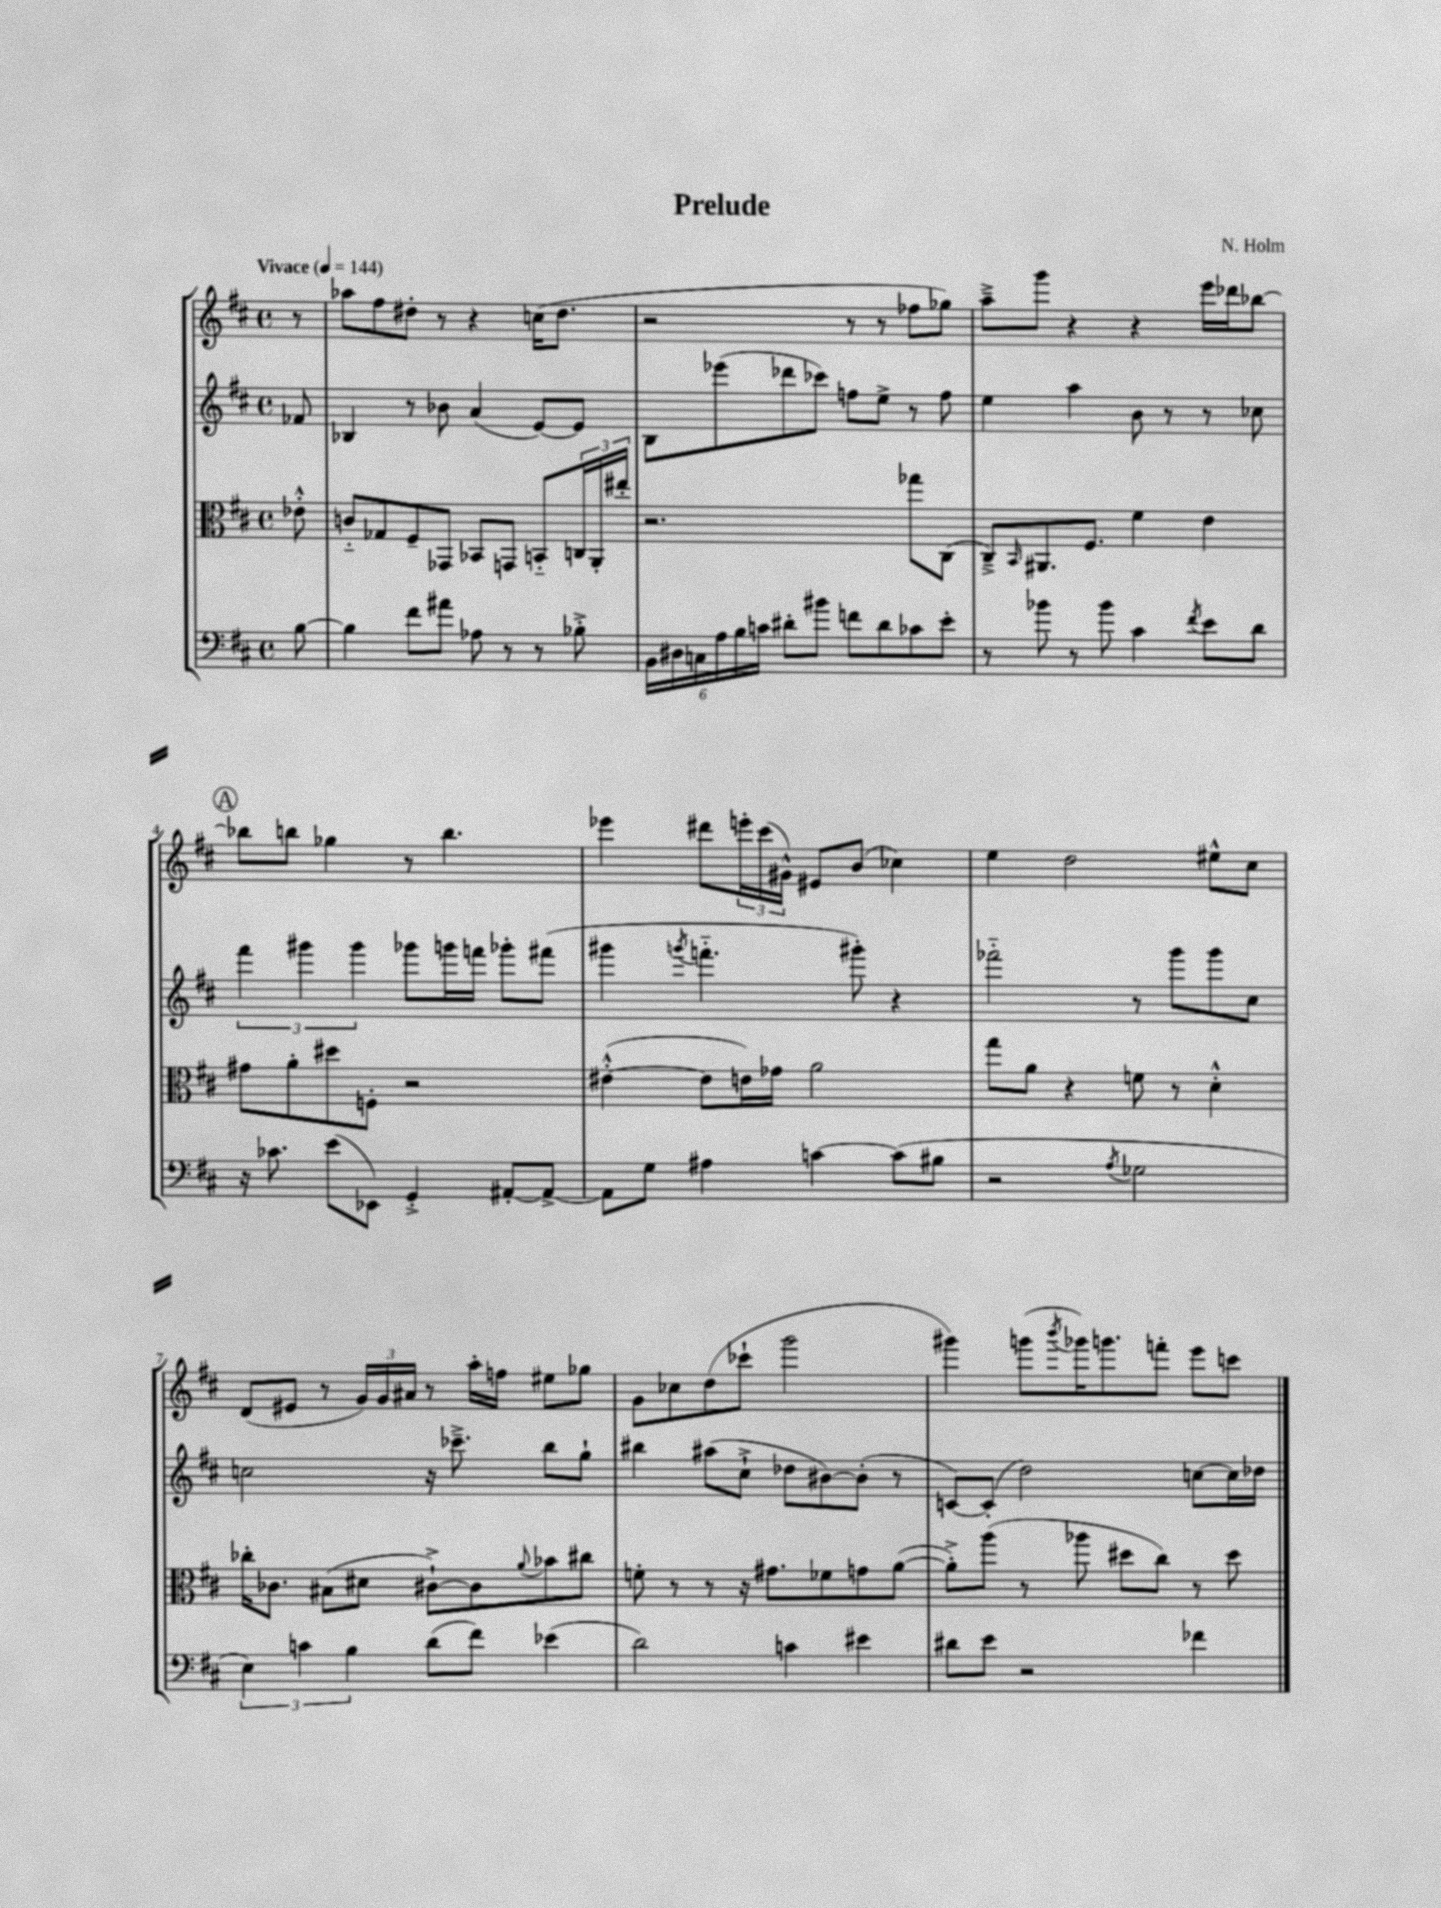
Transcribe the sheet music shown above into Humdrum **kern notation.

**kern	**kern	**kern	**kern
*staff4	*staff3	*staff2	*staff1
*clefF4	*clefC3	*clefG2	*clefG2
*k[f#c#]	*k[f#c#]	*k[f#c#]	*k[f#c#]
*M4/4	*M4/4	*M4/4	*M4/4
*met(c)	*met(c)	*met(c)	*met(c)
*MM144	*MM144	*MM144	*MM144
[8B	8e-'^^	8f-	8r
=	=	=	=
4B]	8c'~	4B-	8aa-
.	8G-	.	8ff#
8f#	8F#~	8r	8dd#'
8a#	8GG-	8b-	8r
8A-	8BB-	(4a	4r
8r	8GG	.	.
8r	8BB'~	[8e)	(16cc
.	.	.	8.dd#
8B-'^	24C	8e]	.
.	24AA'	.	.
.	24ee#'	.	.
=	=	=	=
24BB	2.r	8B	2r
24D#	.	.	.
24C	.	.	.
24A	.	(8eee-	.
24B	.	.	.
24c	.	.	.
8d#'	.	8ddd-	.
8b#	.	8ccc-)	.
8f	.	8ff	8r
8d#	.	8ee^	8r
8c-	8gg-	8r	8ff-
8e'	(8C#	8ff	8gg-)
=	=	=	=
8r	8C#~^)	4ee	8aa~^
.	16qqBB	.	.
8b-	8.AA#	.	8ggg
8r	.	4aa	4r
.	8.F#	.	.
8b-	.	.	.
4c#	4f#	8b	4r
.	.	8r	.
8qf#	.	.	.
8e	4e	8r	16eee
.	.	.	16ddd-
8d	.	8cc-	[8bb-
=	=	=	=
16r	8g#	6fff#	8bb-]
8.c-	.	.	.
.	8a'	.	8bb
.	.	6ggg#	.
(8e	8dd#	.	4gg-
.	.	6ggg#	.
8EE-)	8F'	.	.
4GG'^	2r	8ggg-	8r
.	.	16ggg	4.bb
.	.	16fff	.
[8AA#'	.	8ggg-'	.
8AA#^_	.	(8fff#	.
=	=	=	=
8AA#]	([4e#'^^	4ggg#	4eee-
8G	.	.	.
.	.	8qggg	.
4A#	8e#]	4.fff'~	8ddd#
.	16e)	.	24eee'
.	.	.	(24ccc#
.	16g-	.	.
.	.	.	24g#^^)
[4c	2a	.	8e#
.	.	8ggg#')	(8b
(8c]	.	4r	4cc-)
8B#	.	.	.
=	=	=	=
2r	8gg	2fff-'~	4ee
.	8a	.	.
.	4r	.	2dd
8qA	.	.	.
2G-	8f	8r	.
.	8r	8ggg	.
.	4d'^^	8ggg	8ee#^^
.	.	8cc#	8cc#
=	=	=	=
6E)	16cc-'	2cc	(8d
.	8.c-	.	.
.	.	.	8e#
6c	.	.	.
.	(8B#	.	8r
6B	.	.	.
.	8d#	.	24g)
.	.	.	24g
.	.	.	24a#
(8d	[8c#`^)	16r	8r
.	.	8.ccc-~^	.
8f#)	8c#]	.	16aa'
.	.	.	16ff
.	8qqa	.	.
(4e-	8b-	8bb	8ee#
.	8cc#	8gg`	8gg-
=	=	=	=
2d)	8f'	4bb#	8g
.	8r	.	8cc-
.	8r	(8aa#	(8dd
.	16r	8cc#`^	8ccc-`
.	8.g#	.	.
4c	.	8dd-	2ggg
.	8f-	[8b#)	.
4e#	8g	(8b#']	.
.	([8a	8r	.
=	=	=	=
8d#	8a'^])	[8c)	4ggg#)
8e	(8aa	(8c']	.
2r	8r	2dd)	(8ggg
.	.	.	8qbbb
.	8aa-	.	16ggg-)
.	.	.	8.ggg
.	8dd#	.	.
.	8cc#)	.	8fff'
4f-	8r	[8cc	8eee
.	8dd#	16cc]	8ccc
.	.	16dd-	.
==	==	==	==
*-	*-	*-	*-
